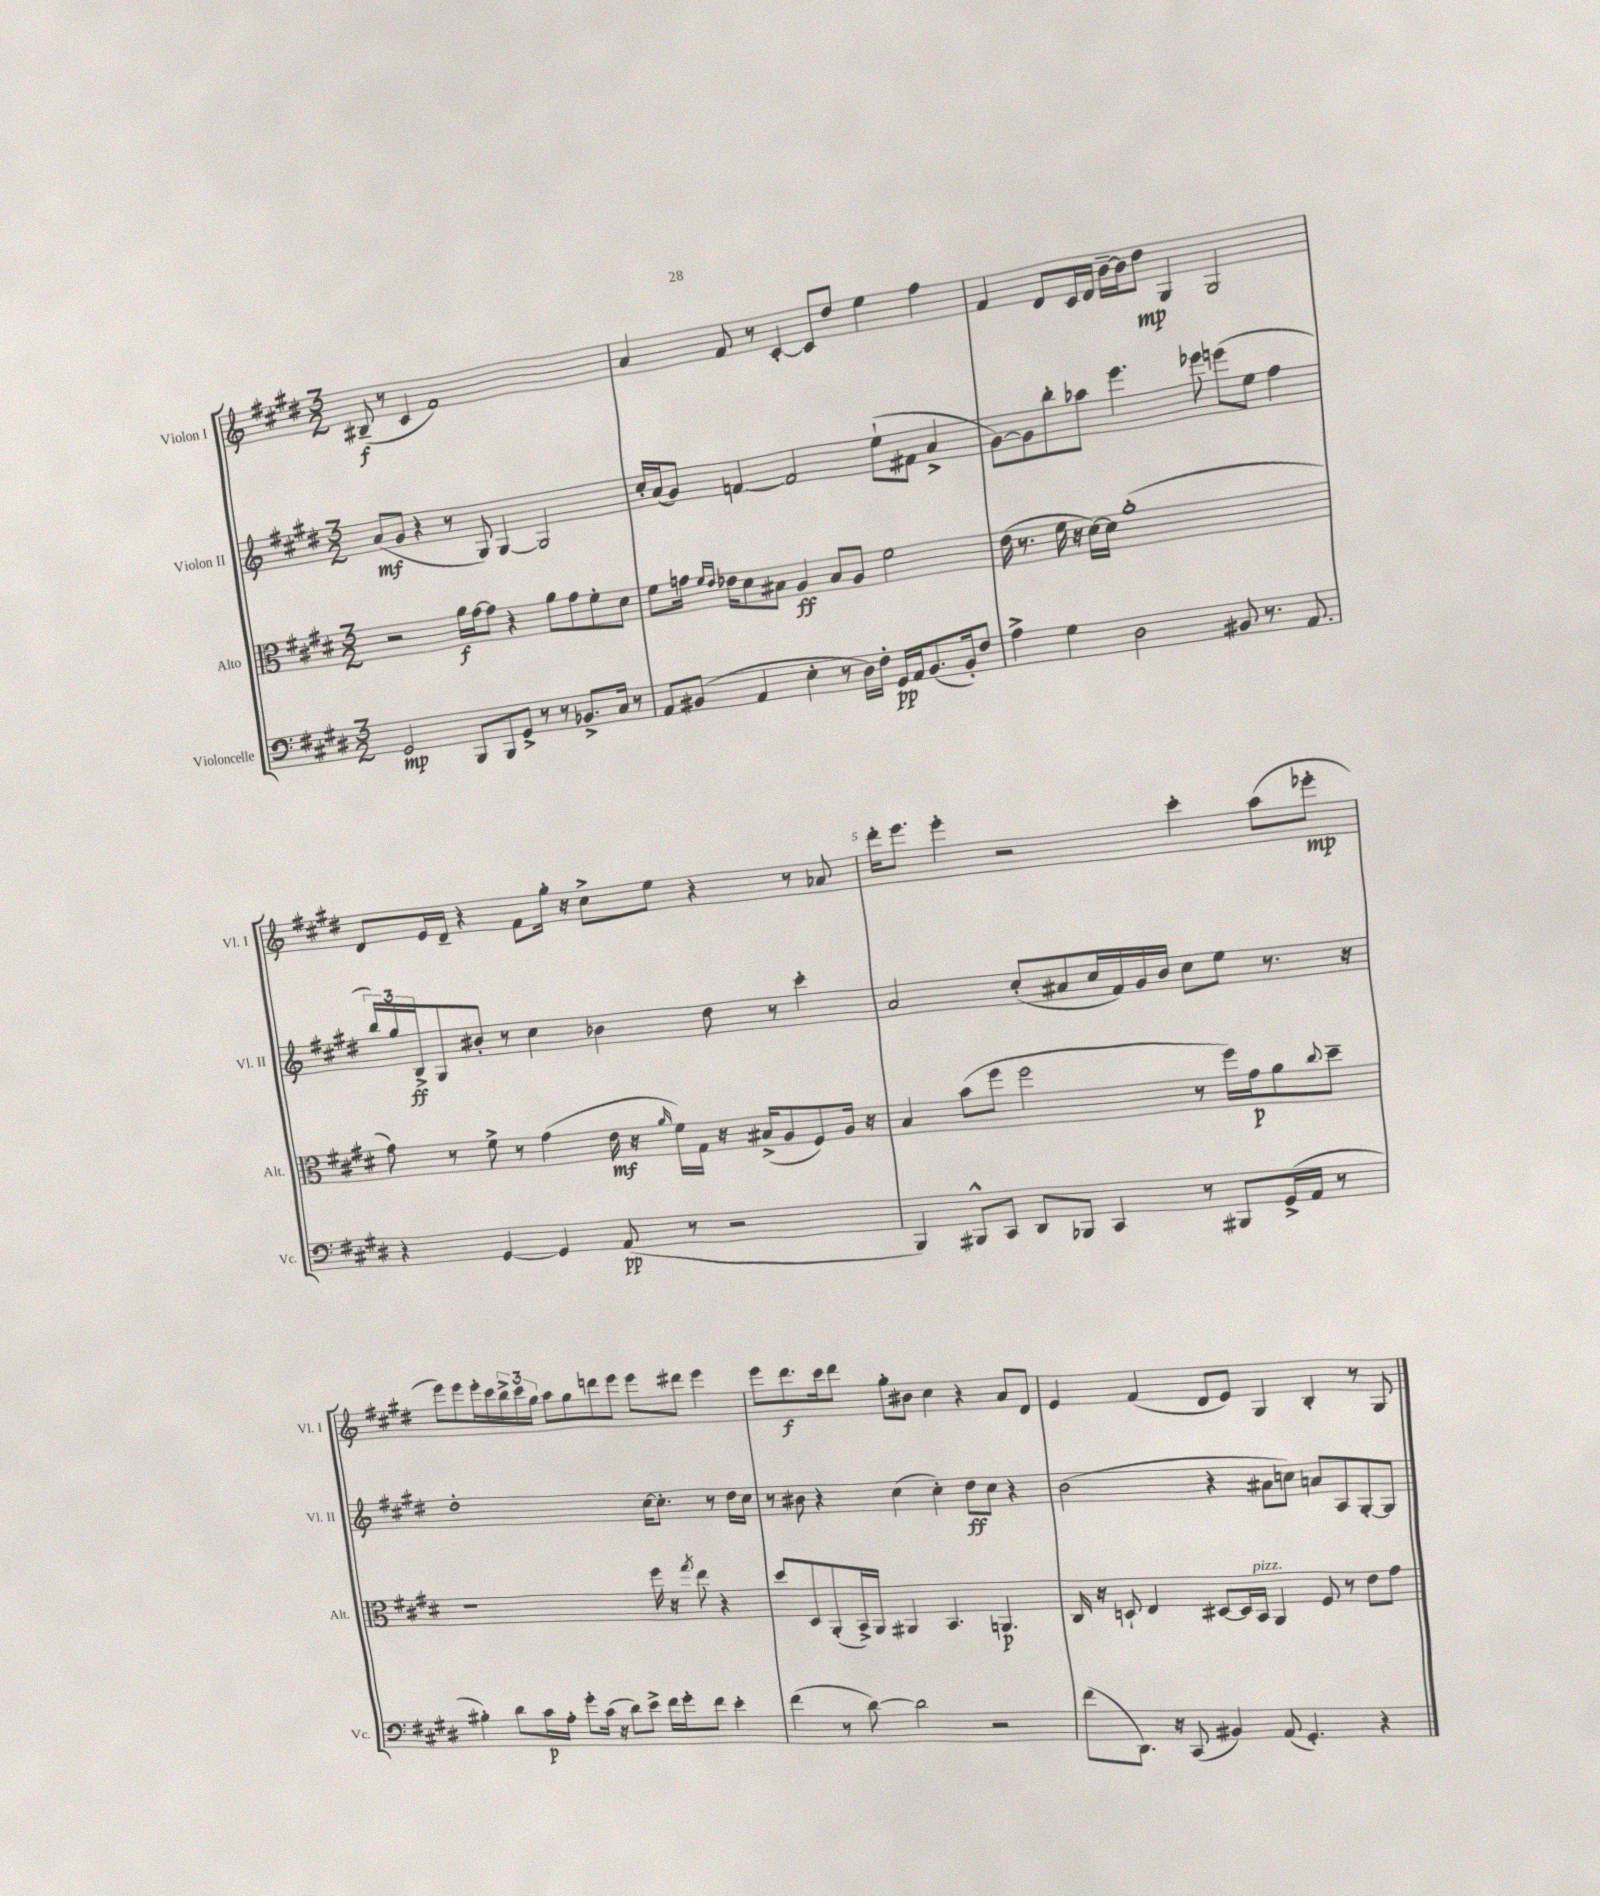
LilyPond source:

<<
\new StaffGroup <<
\new Staff = "s0" \with { instrumentName = "Violon I" shortInstrumentName = "Vl. I" } {
    \clef treble \key e \major \numericTimeSignature \time 3/2
    bis8--\f( r8 cis'4 fis'1) |
    a'4 fis'8 r8 cis'4~-. cis'8 dis''8 e''4 fis''4 |
    fis'4 dis'8 cis'16 dis'16 b'16~-- b'16 dis''8\mp gis4 gis2 |
    dis'8 e'16 dis'16-- r4 fis'8 gis''16-. r16 cis''8-> e''8 r4 r8 aes'8 |
    dis'''16-. e'''8. e'''4-. r2 cis'''4-. a''8( ees'''8-.\mp |
    e'''8) e'''8 e'''16-. cis'''16 \tuplet 3/2 { b''16-> cis'''16 gis''16 } a''8 gis''8 d'''8 e'''8 e'''8 dis'''8 e'''4 |
    e'''8 dis'''8.\f cis'''16 dis'''8 gis''8-. bis'8 cis''4 r4 a'8 dis'8 |
    e'4 fis'4( dis'8 e'8) gis4 b4-. r8 gis8 \bar "|." |
}
\new Staff = "s1" \with { instrumentName = "Violon II" shortInstrumentName = "Vl. II" } {
    \clef treble \key e \major \numericTimeSignature \time 3/2
    a'8\mf( gis'8 r4 r8 gis8) gis4~ gis2 |
    cis''16-. a'16( gis'8) f'4~ f'2 e''8-!( fis'8 a'4-> |
    gis'8~) gis'8 b''8-. aes''8 e'''4. ees'''8 e'''8( e''8 fis''4 |
    \tuplet 3/2 { b''16) gis''16 b16->\ff } gis8 bis'8-. r8 cis''4 bes'4 dis''8 r8 cis'''4-. |
    a'2 cis''8-.( ais'8 cis''16 fis'16) gis'16 b'16 cis''8 e''8 r8. r16 |
    dis''1-. cis''16~ cis''8.-. r8 dis''16 cis''16 |
    r8 bis'8 r4 cis''4( cis''4-.) dis''8\ff cis''8 r4 |
    b'2( r4 ais'8 c''8) a'8 a8 gis8~-. gis8 \bar "|." |
}
\new Staff = "s2" \with { instrumentName = "Alto" shortInstrumentName = "Alt." } {
    \clef alto \key e \major \numericTimeSignature \time 3/2
    r2 a'16\f gis'16~ gis'8 r4 a'8 gis'8 fis'8-. dis'8 |
    fis'8 g'16 \grace { fis'16 e'16 } ees'16 dis'8 bis8 a4\ff bis8 a8 fis'2 |
    e'16( r8. fis'16 r16 dis'16~) dis'16 a'1-.( |
    gis'8) r8 fis'8-> r8 gis'4( e'16\mf r16 \grace { a'16 } fis'16) gis16 r16 bis16->( a8 fis8) a16 r16 |
    b4 b'8( fis''8 fis''2 r8 fis''16) gis'16\p a'8 \appoggiatura { cis''8 } dis''8-- |
    r1 fis''16 r16 \acciaccatura { gis''8 } e''8 r4 |
    dis''8 dis8 a,8-.( b,16->) a,16 ais,4 b,4. a,4.\p |
    cis16 r16 d8-! e4 dis8~ dis16 b,16^\markup { \italic "pizz." } a,4 fis8 r8 e'8 gis'8 \bar "|." |
}
\new Staff = "s3" \with { instrumentName = "Violoncelle" shortInstrumentName = "Vc." } {
    \clef bass \key e \major \numericTimeSignature \time 3/2
    gis,2\mp b,,8 b,,8 gis,8-> r8 r8 bes,8.-> cis16 r8 |
    a,8 bis,8( a,4 e4-. r8 dis16) fis16-. gis,16\pp a,16 bis,8.( bis,16-.) fis8 |
    a4-> gis4 dis2 bis,8 r8. a,8. |
    r4 gis,4~ gis,4 a,8\pp( r8 r2 |
    b,,4) bis,,8-^ cis,8 dis,8 bes,,8 cis,4 r8 bis,,8 gis,16->( a,16 r8 |
    bis4-.) dis'8 cis'16\p a16-. gis'8-. cis'16( r16 dis'8) e'8-> fis'16 gis'16-. fis'8 e'4-. |
    fis'4( r8 dis'8~) dis'2 r2 |
    fis'8( dis,8.) r16 cis,8( bis,4) a,8( gis,4.-.) r4 \bar "|." |
}
>>
>>
\layout { \context { \Score \override BarNumber.break-visibility = ##(#f #t #t) barNumberVisibility = #(every-nth-bar-number-visible 5) } }
